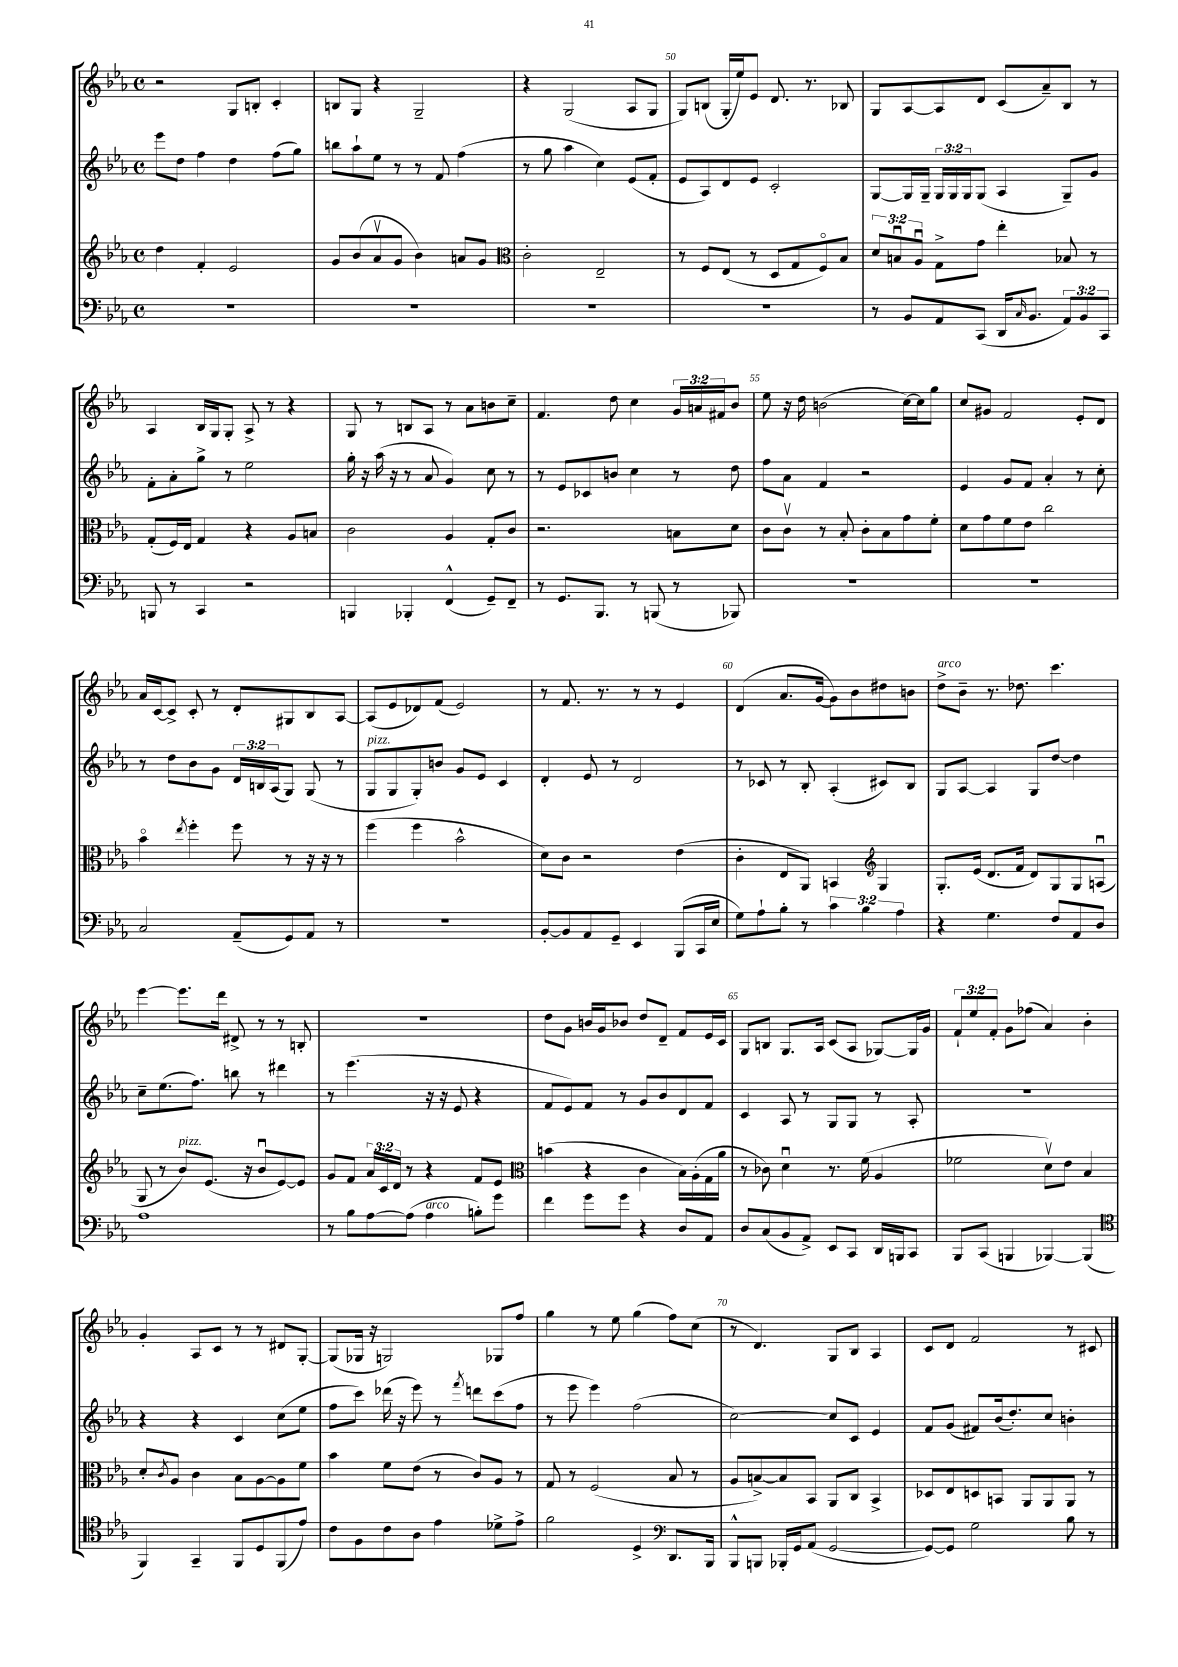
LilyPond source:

<<
\new StaffGroup <<
\new Staff = "s0" {
    \clef treble \key ees \major \defaultTimeSignature \time 4/4 \override Staff.TupletNumber.text = #tuplet-number::calc-fraction-text
    r2 g8 b8-. c'4-. |
    b8 g8 r4 g2-- |
    r4 g2( aes8 g8 |
    g8) b8( g16-. ees''16) ees'8 d'8. r8. bes8 |
    g8 aes8~ aes8 d'8 c'8( aes'8--) bes8 r8 |
    aes4 bes16 g16 g8-. aes8-> r8 r4 |
    g8 r8 b8 aes8 r8 aes'8 b'8 c''8-- |
    f'4. d''8 c''4 \tuplet 3/2 { g'16 a'16 fis'16 } bes'8 |
    ees''8 r16 d''16 b'2( c''16~) c''16 g''8 |
    c''8 gis'8 f'2 ees'8-. d'8 |
    aes'16 c'16~ c'8-> c'8-. r8 d'8-. gis8 bes8 aes8~ |
    aes8( ees'8 des'8) f'8( ees'2) |
    r8 f'8. r8. r8 r8 ees'4 |
    d'4( aes'8. g'16~ g'8) bes'8 dis''8 b'8 |
    d''8->^\markup { \italic "arco" } bes'8-- r8. des''8. c'''4. |
    ees'''4~ ees'''8. d'''16 dis'8-> r8 r8 b8-. |
    R1 |
    d''8 g'8 b'16 g'16 bes'8 d''8 d'8-- f'8 ees'16 c'16 |
    g8 b8 g8. aes16 c'8( aes8 ges8~) ges16 g'16 |
    \tuplet 3/2 { f'8-! ees''8 f'8-. } g'8 fes''8( aes'4) bes'4-. |
    g'4-. aes8 c'8 r8 r8 dis'8 g8~-. |
    g8( ges16 r16 g2) ges8 f''8 |
    g''4 r8 ees''8 g''4( f''8) c''8( |
    r8 d'4.) g8 bes8 aes4 |
    c'8 d'8 f'2 r8 cis'8 \bar "|." |
}
\new Staff = "s1" {
    \clef treble \key ees \major \defaultTimeSignature \time 4/4 \override Staff.TupletNumber.text = #tuplet-number::calc-fraction-text
    ees'''8 d''8 f''4 d''4 f''8( g''8) |
    b''8 aes''8-! ees''8 r8 r8 f'8 f''4( |
    r8 g''8 aes''4 c''4) ees'8( f'8-. |
    ees'8 aes8) d'8 ees'8 c'2-. |
    g8~ g16 g16-- \tuplet 3/2 { g16 g16 g16 } g8( aes4 g8--) g'8 |
    f'8-. aes'8-. g''8-> r8 ees''2 |
    g''16-. r16 aes''16( r16 r8 aes'8 g'4) c''8 r8 |
    r8 ees'8 ces'8 b'8 c''4 r8 d''8 |
    f''8 aes'8 f'4 r2 |
    ees'4 g'8 f'8 aes'4-. r8 c''8-. |
    r8 d''8 bes'8 g'8 \tuplet 3/2 { d'16 b16 aes16( } g8) g8( r8 |
    g8^\markup { \italic "pizz." } g8 g8-.) b'8 g'8 ees'8 c'4 |
    d'4-. ees'8 r8 d'2 |
    r8 ces'8 r8 bes8-. aes4-.( cis'8) bes8 |
    g8 aes8~ aes4 g8 d''8~ d''4 |
    c''8-- ees''8.( f''8.) b''8 r8 dis'''4 |
    r8 ees'''4.( r16 r16 ees'8 r4 |
    f'8 ees'8) f'8 r8 g'8 bes'8 d'8 f'8 |
    c'4 aes8 r8 g8 g8 r8 aes8-. |
    R1 |
    r4 r4 c'4 c''8( ees''8 |
    f''8 c'''8) des'''16( r16 ees'''8) r8 \acciaccatura { f'''8 } d'''8 c'''8( f''8 |
    r8 ees'''8 ees'''4) f''2( |
    c''2~) c''8 c'8 ees'4 |
    f'8 g'8( fis'8) bes'16( d''8.-.) c''8 b'4-. \bar "|." |
}
\new Staff = "s2" {
    \clef treble \key ees \major \defaultTimeSignature \time 4/4 \override Staff.TupletNumber.text = #tuplet-number::calc-fraction-text
    d''4 f'4-. ees'2 |
    g'8 bes'8( aes'8\upbow g'8 bes'4) a'8 g'8 |
    \clef alto c'2-. ees2-- |
    r8 f8 ees8( r8 d8 g8 f8\flageolet) bes8 |
    \tuplet 3/2 { d'8 b8\downbow aes8\downbow } g8-> g'8 ees''4-. bes8 r8 |
    g8-.( f16) ees16 g4 r4 aes8 b8 |
    c'2 aes4 g8-. c'8 |
    r2. b8 d'8 |
    c'8 c'8\upbow r8 bes8-. c'8-. bes8 g'8 f'8-. |
    d'8 g'8 f'8 ees'8 c''2 |
    bes'4\flageolet \acciaccatura { ees''8 } f''4-. f''8 r8 r16 r16 r8 |
    f''4( f''4 bes'2-^ |
    d'8) c'8 r2 ees'4( |
    c'4-. ees8 aes,8) b,4 \clef treble g4 |
    g8.-. ees'16( d'8. f'16 d'8) g8 g8 a8\downbow( |
    g8 r8 bes'8^\markup { \italic "pizz." }) ees'8.( r16 bes'8\downbow ees'8~) ees'8 |
    g'8 f'8 \tuplet 3/2 { aes'16 c'16 d'16 } r8 r4 f'8 ees'8 |
    \clef alto b'4( r4 c'4 bes16) aes16-.( g16 aes'16 |
    r8 ces'8) d'4\downbow r8. f'16( aes4 |
    fes'2 d'8\upbow) ees'8 bes4 |
    d'8-. \acciaccatura { c'8 } aes8 c'4 bes8 aes8~ aes8 f'8 |
    bes'4 f'8 ees'8( r8 c'8) aes8 r8 |
    g8 r8 f2( bes8 r8 |
    aes8 b8~->) b8 bes,8 aes,8 c8 bes,4-> |
    des8 ees8 d8 b,8 aes,8 aes,8 aes,8 r8 \bar "|." |
}
\new Staff = "s3" {
    \clef bass \key ees \major \defaultTimeSignature \time 4/4 \override Staff.TupletNumber.text = #tuplet-number::calc-fraction-text
    R1 |
    R1 |
    R1 |
    R1 |
    r8 bes,8 aes,8 c,8( d,16 \grace { c16 } bes,8. \tuplet 3/2 { aes,8) bes,8 c,8 } |
    b,,8 r8 c,4 r2 |
    b,,4 bes,,4-. f,4-^( g,8--) f,8-- |
    r8 g,8. bes,,8. r8 b,,8( r8 bes,,8) |
    R1 |
    R1 |
    c2 aes,8--( g,8) aes,8 r8 |
    R1 |
    bes,8~-. bes,8 aes,8 g,8-- ees,4 bes,,8( c,16 ees16 |
    g8) aes8-! bes8-. r8 \tuplet 3/2 { c'4 bes4 aes4 } |
    r4 g4. f8 aes,8 d8 |
    aes1 |
    r8 bes8 aes8~ aes8( aes4^\markup { \italic "arco" } b8-.) g'8 |
    f'4 g'8 g'8 r4 d8 aes,8 |
    d8 c8( bes,8 aes,8->) ees,8 c,8 d,16 b,,16 c,8 |
    bes,,8 c,8( b,,4 bes,,4~) bes,,4( |
    \clef tenor f,4) g,4-- f,8 d8 f,8( ees'8) |
    c'8 f8 c'8 aes8 ees'4 des'8-> ees'8-> |
    f'2 d4-> \clef bass d,8. bes,,16 |
    bes,,8-^ b,,8 bes,,16-. g,16 aes,8( g,2~ |
    g,8~) g,8 g2 bes8 r8 \bar "|." |
}
>>
>>
\layout { \context { \Score currentBarNumber = #47 \override BarNumber.break-visibility = ##(#f #t #t) barNumberVisibility = #(every-nth-bar-number-visible 5) } }
